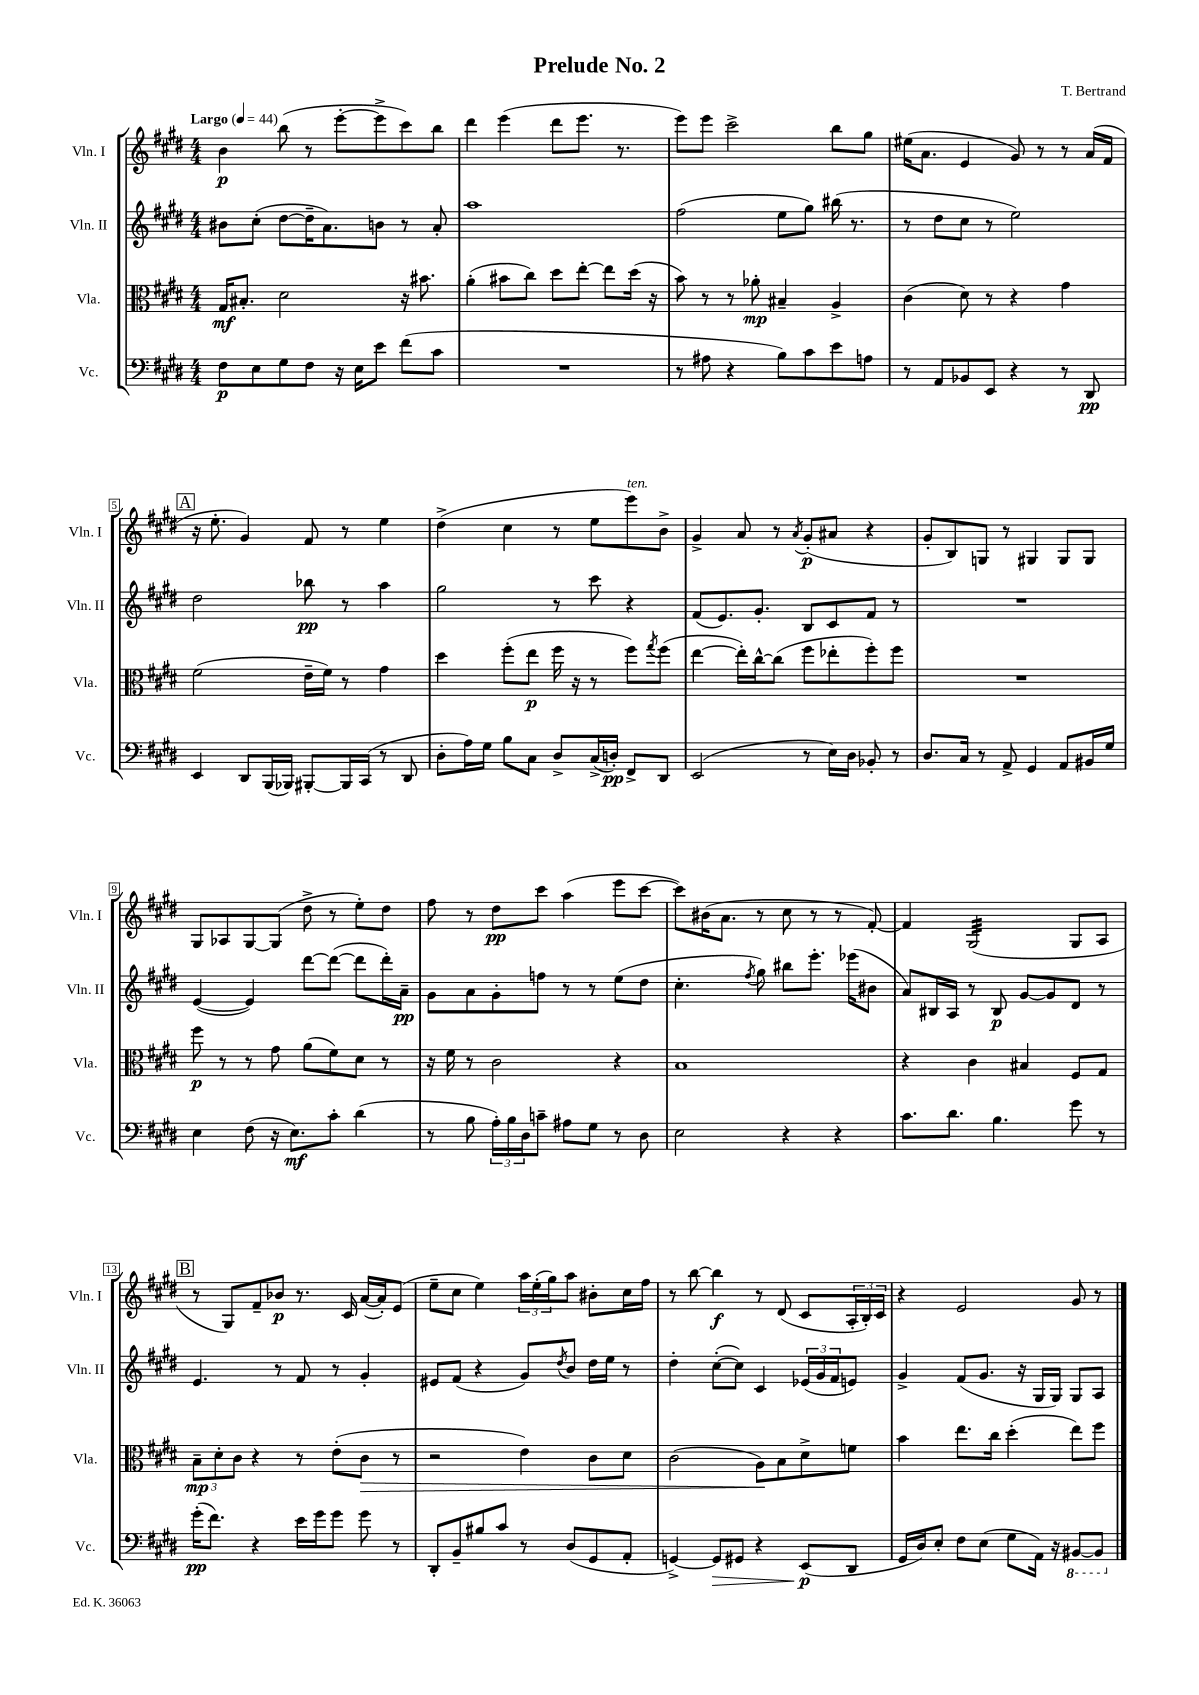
\header { title = "Prelude No. 2" composer = "T. Bertrand" }
<<
\new StaffGroup <<
\new Staff = "s0" \with { instrumentName = "Vln. I" shortInstrumentName = "Vln. I" } {
    \clef treble \key e \major \numericTimeSignature \time 4/4 \tempo "Largo" 4 = 44
    b'4\p b''8( r8 e'''8~-. e'''8-> cis'''8) b''8 |
    dis'''4 e'''4( dis'''8 e'''8. r8. |
    e'''8) e'''8 cis'''2-> b''8 gis''8 |
    eis''16( a'8. e'4 gis'8) r8 r8 a'16( fis'16 |
    \mark \markup { \box "A" } r16 e''8.-. gis'4) fis'8 r8 e''4 |
    dis''4->( cis''4 r8 e''8 e'''8^\markup { \italic "ten." }) b'8-> |
    gis'4-> a'8 r8 \acciaccatura { a'8 } gis'8-.\p( ais'8 r4 |
    gis'8-. b8) g8 r8 gis4 gis8 gis8 |
    gis8 aes8 gis8~ gis8( dis''8-> r8 e''8-.) dis''8 |
    fis''8 r8 dis''8\pp cis'''8 a''4( e'''8 cis'''8~ |
    cis'''8) bis'16( a'8. r8 cis''8 r8 r8 fis'8~-.) |
    fis'4 gis2:32( gis8 a8 |
    \mark \markup { \box "B" } r8 gis8) fis'8-- bes'8\p r8. cis'16 a'16~( a'16-.) e'8( |
    e''8-- cis''8 e''4) \tuplet 3/2 { a''16 e''16-.( gis''16) } a''8 bis'8-. cis''16 fis''16 |
    r8 b''8~ b''4\f r8 dis'8( cis'8 \tuplet 3/2 { a16-. b16-.) cis'16 } |
    r4 e'2 gis'8 r8 \bar "|." |
}
\new Staff = "s1" \with { instrumentName = "Vln. II" shortInstrumentName = "Vln. II" } {
    \clef treble \key e \major \numericTimeSignature \time 4/4
    bis'8 cis''8-.( dis''8~ dis''16-- a'8.) b'8 r8 a'8-. |
    a''1 |
    fis''2( e''8 gis''8) bis''16( r8. |
    r8 dis''8 cis''8 r8 e''2) |
    \mark \markup { \box "A" } dis''2 bes''8\pp r8 a''4 |
    gis''2 r8 cis'''8 r4 |
    fis'8( e'8.) gis'8.-. b8 cis'8 fis'8 r8 |
    R1 |
    e'4~( e'4) dis'''8~ dis'''8~( dis'''8 dis'''16-.) a'16--\pp |
    gis'8 a'8 gis'8-. f''8 r8 r8 e''8( dis''8 |
    cis''4.-. \acciaccatura { fis''8 } gis''8) bis''8 e'''8.-. ees'''16( bis'8 |
    a'8) bis16 a16 r8 bis8\p gis'8~ gis'8 dis'8 r8 |
    \mark \markup { \box "B" } e'4. r8 fis'8 r8 gis'4-. |
    eis'8 fis'8( r4 gis'8) \acciaccatura { dis''8 } b'8 dis''16 e''16 r8 |
    dis''4-. cis''8~-.( cis''8) cis'4 \tuplet 3/2 { ees'16( gis'16 fis'16 } e'8) |
    gis'4-> fis'8( gis'8. r16 gis16 gis16) gis8 a8 \bar "|." |
}
\new Staff = "s2" \with { instrumentName = "Vla." shortInstrumentName = "Vla." } {
    \clef alto \key e \major \numericTimeSignature \time 4/4
    gis16\mf bis8.-. dis'2 r16 bis'8. |
    a'4-.( bis'8 cis''8) dis''8 e''8~-. e''8 dis''16( r16 |
    b'8) r8 r8 aes'8-.\mp bis4-- a4-> |
    cis'4( dis'8) r8 r4 gis'4 |
    \mark \markup { \box "A" } fis'2( e'16-- fis'16) r8 gis'4 |
    dis''4 fis''8-.( e''8\p fis''16 r16 r8 fis''8) \acciaccatura { gis''8 } fis''8( |
    e''4~ e''16-.) cis''16~-^ cis''8( fis''8 ees''8-. fis''8-.) fis''8 |
    R1 |
    fis''8\p r8 r8 gis'8 a'8( fis'8) dis'8 r8 |
    r16 fis'16 r8 cis'2 r4 |
    b1 |
    r4 cis'4 bis4 fis8 gis8 |
    \mark \markup { \box "B" } \tuplet 3/2 { b8--\mp dis'8-. cis'8 } r4 r8 e'8-.( cis'8\> r8 |
    r2 e'4) cis'8 dis'8 |
    cis'2( a8\!) b8 dis'8-> f'8 |
    b'4 e''8. cis''16 dis''4-.( e''8) fis''8 \bar "|." |
}
\new Staff = "s3" \with { instrumentName = "Vc." shortInstrumentName = "Vc." } {
    \clef bass \key e \major \numericTimeSignature \time 4/4
    fis8\p e8 gis8 fis8 r16 e16 e'8 fis'8( cis'8 |
    R1 |
    r8 ais8 r4 b8) cis'8 e'8 a8 |
    r8 a,8 bes,8 e,8 r4 r8 dis,8\pp |
    \mark \markup { \box "A" } e,4 dis,8 b,,16( bes,,16) bis,,8~-. bis,,16 cis,16( r8 dis,8 |
    dis8-. a16) gis16 b8 cis8 dis8-> cis16->( d16-.\pp) fis,8-> dis,8 |
    e,2( r8 e16) dis16 bes,8-. r8 |
    dis8. cis16 r8 a,8-> gis,4 a,8 bis,16 gis16 |
    e4 fis8( r16 e8.\mf) cis'8-. dis'4( |
    r8 b8 \tuplet 3/2 { a16-.) b16 dis16 } c'8-- ais8 gis8 r8 dis8 |
    e2 r4 r4 |
    cis'8. dis'8. b4. gis'8 r8 |
    \mark \markup { \box "B" } gis'16-.\pp( fis'8.) r4 e'16 gis'16 gis'8 gis'8 r8 |
    dis,8-. b,8-- bis8 cis'8 r8 dis8( gis,8 a,8-. |
    g,4~->) g,8\> gis,8 r4 e,8\p\!( dis,8 |
    gis,16 dis16) e8-. fis8 e8( gis8 a,16) r16 \ottava #-1 bis,,8~ bis,,8 \ottava #0 \bar "|." |
}
>>
>>
\layout { \context { \Score \override BarNumber.stencil = #(make-stencil-boxer 0.1 0.3 ly:text-interface::print) } }
